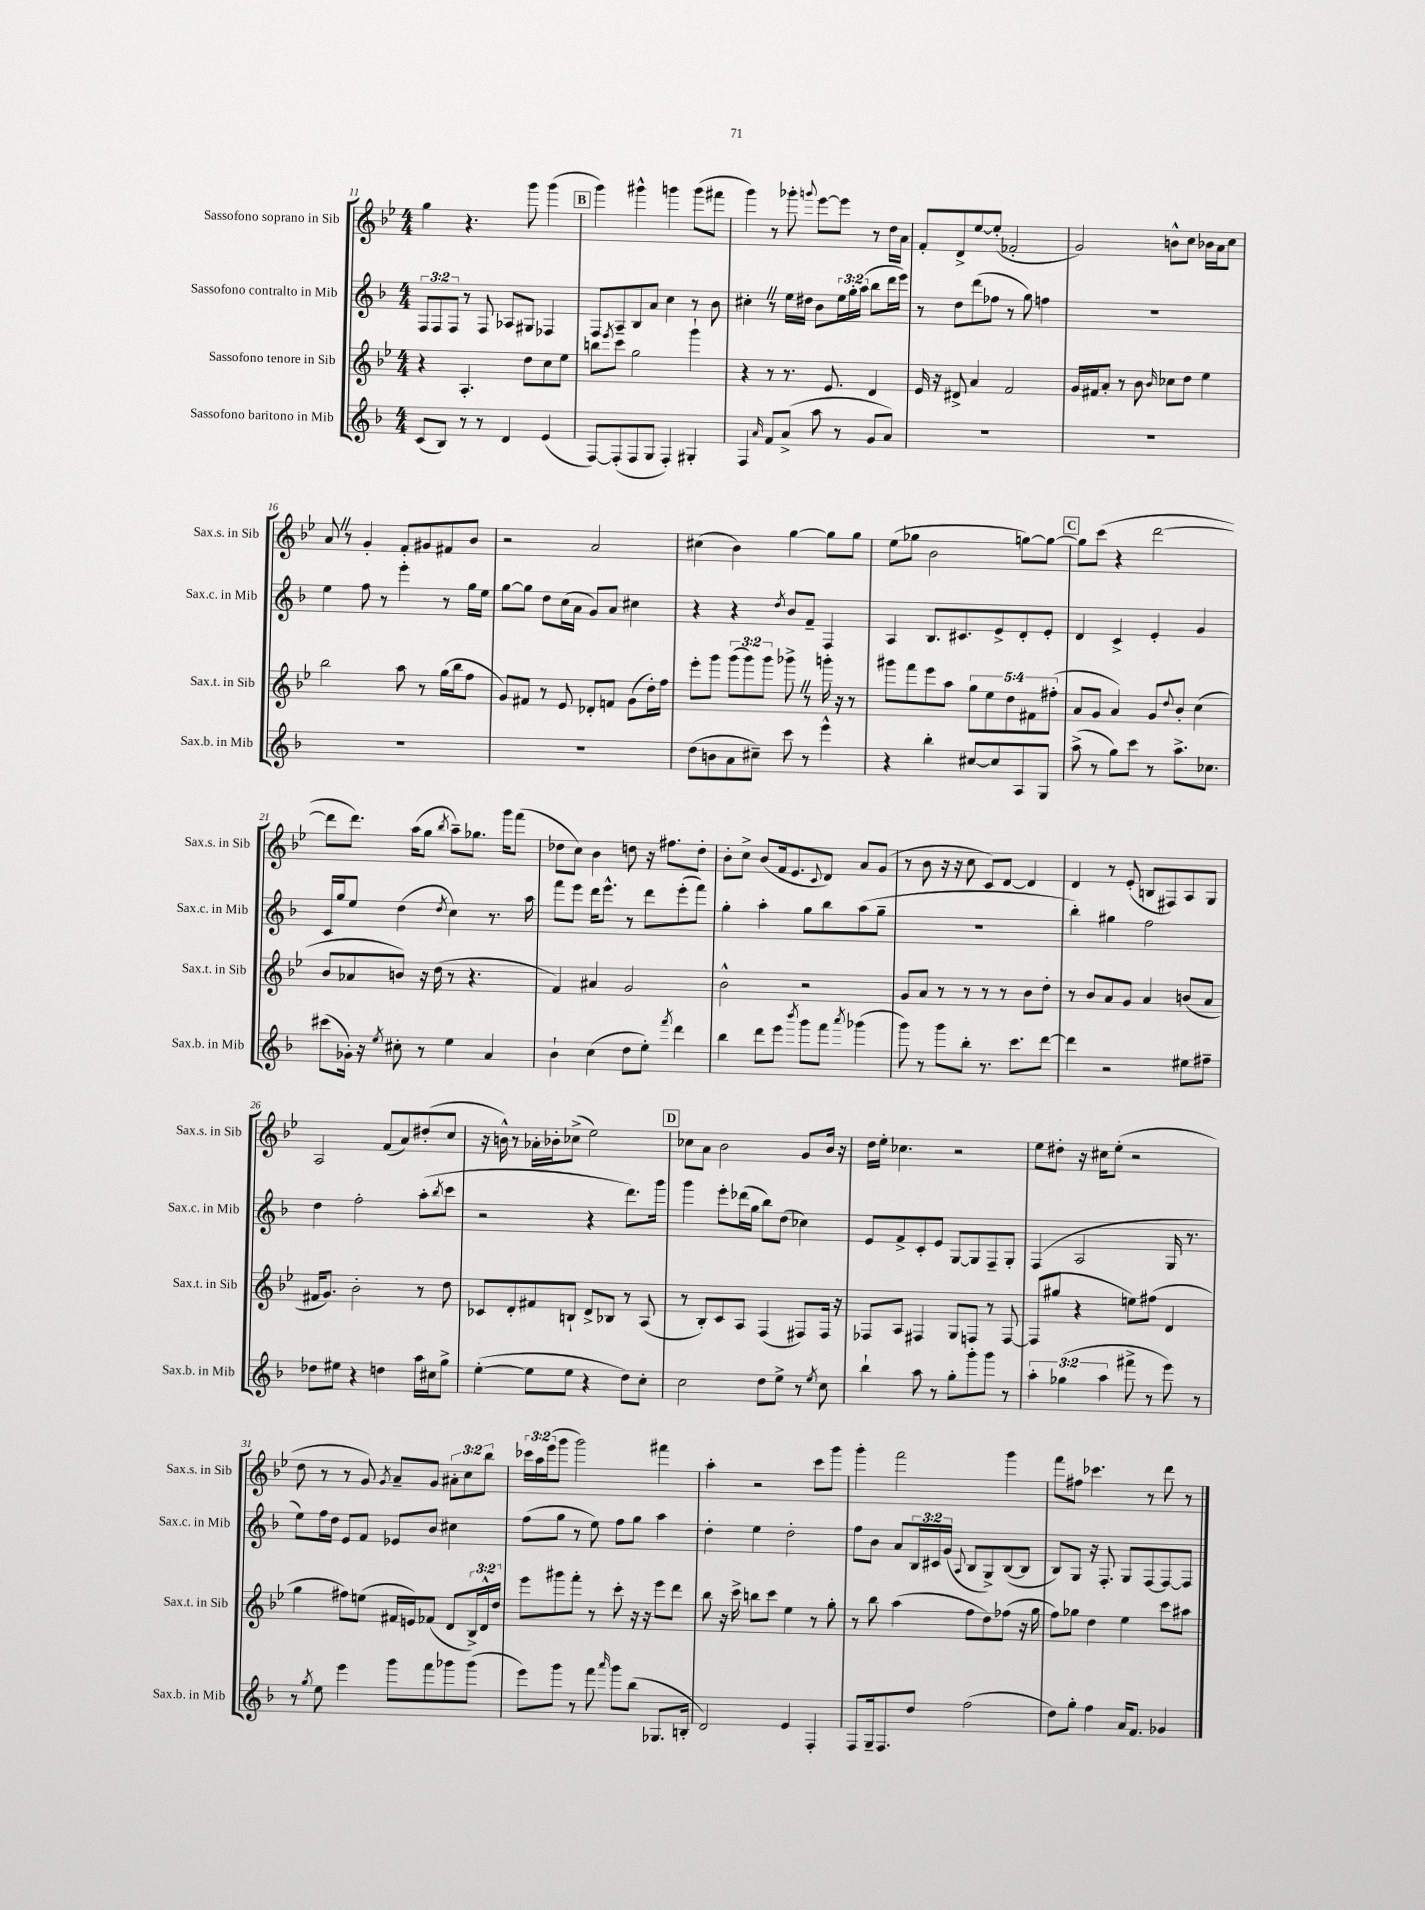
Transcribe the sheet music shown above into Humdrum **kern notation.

**kern	**kern	**kern	**kern
*part4	*part3	*part2	*part1
*staff4	*staff3	*staff2	*staff1
*I"Sassofono baritono in Mib	*I"Sassofono tenore in Sib	*I"Sassofono contralto in Mib	*I"Sassofono soprano in Sib
*I'Sax.b. in Mib	*I'Sax.t. in Sib	*I'Sax.c. in Mib	*I'Sax.s. in Sib
*clefG2	*clefG2	*clefG2	*clefG2
*k[b-]	*k[b-e-]	*k[b-]	*k[b-e-]
*M4/4	*M4/4	*M4/4	*M4/4
=11	=11	=11	=11
(8c/L	4r	12F/L	4gg\
.	.	12F/	.
8B-/J)	.	.	.
.	.	12F/J	.
8r	4.A'/	8r	4.r
8r	.	8F/	.
4d/	.	8A-X/L	.
.	8dd\L	8G#X/J	8ggg\
(4e/	8cc\	4F-X/	(4ggg\
.	8ee-\J	.	.
!!LO:REH:place=s1:t=B
=12	=12	=12	=12
[8F/L)	8bbn\L	8F/L	4ggg\)
.	8qeee-/	.	.
(8F'/]	8ccc\J	8A~/	.
8F/	2gg\	8B-/	4ggg#X^^\
8G/J	.	8a/J	.
4F'/)	.	4cc\	4gggn\
4G#X'/	4ggg`\	8r	(8ggg\L
.	.	8b-\	8fff#X\J
=13	=13	=13	=13
4F/	4r	4cc#X'Z\	4ggg\)
16qqa/	.	.	.
8f/L	8r	8r	8r
(8a^/J	8.r	16ee\LL	8ggg-X'\
.	.	16dd#X\JJ	.
.	.	.	8qqgggn/
8aa\	.	8b-\L	[8eee-\L
.	8.e-/	.	.
8r	.	24ee\L	8eee-\J]
.	.	24gg'\	.
.	.	(24aa\JJ	.
8g/L	4d/	8bb-\L	8r
8a/J)	.	16ddd\L	16dd\LL
.	.	16eee\JJ)	16a\JJ
=14	=14	=14	=14
1r	16e-/	8r	8f'/L
.	16r	.	.
.	8d#X^/	8dd\L	8d^/
.	4a/	(8ddd\	[8ee-/
.	.	8ff-X\J	(8ee-'/J]
.	2f/	8r	2f-X'/
.	.	8gg\)	.
.	.	4ffn\	.
=15	=15	=15	=15
1r	16g/LL	1r	2g/)
.	16f#X/J	.	.
.	8a'/J	.	.
.	8r	.	.
.	8b-\	.	.
.	16qqb-/	.	.
.	8cc-X\L	.	8bn^^\L
.	8dd\J	.	8cc\J
.	4ee-\	.	16b-X\LL
.	.	.	16a\J
.	.	.	8cc\J
!!LO:LB:g=z
=16	=16	=16	=16
1r	2bb-\	4ee\	8aZ/
.	.	.	8r
.	.	8ff\	4g'/
.	.	8r	.
.	8aa\	4eee'\	8f'/L
.	8r	.	8g#X/
.	(16gg\LL	8r	8f#X/
.	16bb-\J	.	.
.	8ff\J	16gg\LL	8b-/J
.	.	16ee\JJ	.
=17	=17	=17	=17
1r	8g/L)	[8gg\L	2r
.	8f#X/J	8gg\J]	.
.	8r	8dd\L	.
.	8e-/	(16cc\L	.
.	.	16a\JJ	.
.	8d-X'/L	8g/L)	2a/
.	8fn/J	8a/J	.
.	(8g\L	4cc#X\	.
.	16dd'\L)	.	.
.	16ff\JJ	.	.
=18	=18	=18	=18
(8dd\L	8eee-'\L	4r	(4cc#X\
8bn\	8ggg\J	.	.
8a\	(12ggg\L	4r	4b-\)
.	12ggg\)	.	.
8cc#X~\J)	.	.	.
.	12ggg\J	.	.
.	.	8qdd/	.
8ccc\	8ggg-X^Z\	8b-/L	[4gg\
8r	8r	8f~/J	.
4eee^^\	16gggn'\	4F/	8gg\L]
.	16r	.	.
.	8r	.	8gg\J
=19	=19	=19	=19
4r	8ggg#X\L	4A/	(8ee-\L
.	8fff\	.	8gg-X\J
4bb-'\	8eee-\	8.B-/L	2b-\
.	8aa\J	.	.
.	.	8.c#X/	.
[8cc#X/L	10gg\L	.	.
.	10ee-\	.	.
8cc#/]	.	8e^/	.
.	10dd\	.	.
8A/	.	8d'/	[8ggn\L)
.	10f#X\	.	.
8G/J	.	8e'/J	8gg\J_
.	(10ff#X'\J	.	.
!!LO:REH:place=s1:t=C
=20	=20	=20	=20
(8aa^\	8a/L	4d/	8gg\L]
8r	8g/J	.	(8ccc\J
8gg\L)	4a/)	4c^/	4r
8ccc\J	.	.	.
8r	8g/L	4e'/	[2ddd\
.	8qqdd/	.	.
8.aa^\L	8b-'/J	.	.
.	(4cc\	4g/	.
8.cc-X\J	.	.	.
!!LO:LB:g=z
=21	=21	=21	=21
(8ccc#X\L	8b-/L	16c/LL	8ddd\L]
.	.	16gg/J	.
16g-X'\Jk)	8a-X/	8ee/J	8.ddd\J)
16r	.	.	.
8qee/	.	.	.
8cc#X'\	8bn/J)	(4dd\	.
.	.	.	(16aa\KL
8r	16r	.	8gg\J
.	(16dd\	.	.
.	.	8qdd/	8qbb-/
4ee\	8r	4cc\)	8aa~\L)
.	4.r	.	8.gg-X\J
4a/	.	8.r	.
.	.	.	16ggg\KL
.	.	.	(8fff\J
.	.	16aa\	.
=22	=22	=22	=22
4b-`\	4f/)	8fff\L	8dd-X\L
.	.	8eee\J	8cc\J)
(4cc\	4a#X/	16ddd\KL	4b-\
.	.	8.eee^^\J	.
8dd\L	2g/	8r	8ddn\
8ee'\J)	.	8ddd\L	16r
.	.	.	8.ff#X\L
8qfff/	.	.	.
4ddd\	.	(8eee'\	.
.	.	8fff\J)	8dd'\J
=23	=23	=23	=23
4bb-\	2b-^^\	4gg'\	8b-'\L
.	.	.	8cc^\J
8ddd\L	.	4aa'\	(8b-/L
8eee\J	.	.	16f/k
.	.	.	8.e-/
8qbbb-/	.	.	.
8ggg\L	2r	8gg\L	.
.	.	.	8qqc/
8fff\J	.	8bb-\	8d/J)
8qaaa/	.	.	.
(4ggg-X\	.	(8aa\	8a/L
.	.	8gg~\J	(8g/J
=24	=24	=24	=24
8ggg\)	8g/L	1r	8r
8r	8a/J	.	8b-\
8ggg\L	8r	.	16r
.	.	.	16r
8bb-'\J	8r	.	8cc\
8.r	8r	.	8c/L)
.	8r	.	[8d/J
8.ccc\L	.	.	.
.	8b-\L	.	4d/]
[8ddd\J	8dd'\J	.	.
=25	=25	=25	=25
4ddd\]	8r	4bb-'\)	4d/
.	8b-/L	.	.
2r	8a/	4gg#X\	8r
.	8g/J	.	(8e-'/
.	4a/	2ff\	8Bn/L
.	.	.	8F#X/)
8ee#X\L	(8bn/L	.	8A/
8ff#X~\J	8a/J	.	8G/J
!!LO:LB:g=z
=26	=26	=26	=26
8dd-X\L	16f#X/KL	4dd\	2A/
.	8.g/J)	.	.
8ee#X\J	.	.	.
4r	2b-'\	2ff'\	.
4ddn\	.	.	(8f/L
.	.	.	8a/)
16aa\LL	8r	(8aa'\L	(8dd#X'/
16cc#X\J	.	.	.
.	.	8qbb-/	.
8gg^\J	8dd\	8ccc\J	8cc/J
=27	=27	=27	=27
([4ee'\	8c-X/L	2r	16r
.	.	.	16bn^^\)
.	8d'/	.	8r
8ee\L]	8f#X/	.	16a-X'\LL
.	.	.	16b-X'\J
8ee\J	8Bn`/J	.	(8cc-X^\J
4r	8d^/L	4r	2ee-\)
.	8B-X/J	.	.
8dd\L)	8r	8.ddd\L)	.
8cc'\J	(8A/	.	.
.	.	16ggg\Jk	.
!!LO:REH:place=s1:t=D
=28	=28	=28	=28
2cc\	8r	4ggg\	8cc-X\L
.	8B-'/L)	.	8a\J
.	8c/	8eee'\L	2b-\
.	8A/J	(16ddd-X\L	.
.	.	16gg\JJ	.
8dd\L	(4F/	8bb-\L)	.
8ee^\J	.	(8dd\J	.
8r	8F#X/L)	4cc-X\)	8g/L
8qee/	.	.	.
8cc\	16F#/Jk	.	16b-/Jk
.	16r	.	16r
=29	=29	=29	=29
4bb-`\	8F-X/L	8e/L	16dd\LL
.	.	.	16ee-'\JJ
.	8A/J	8f^/	4.cc-X\
8aa\	4F#X/	8c'/	.
8r	.	8e/J	.
8gg'\L	8G/L	[8G/L	2r
8ggg'\	8Fn/J	8G/]	.
8ggg\J	8r	8F~/	.
8r	[8F/	8G'/J	.
=30	=30	=30	=30
6aa'\	(8F/L]	(4F/	8ee-\L
.	8gg#X/J	.	8dd#X'\J
(6gg-X\	.	.	.
.	4r	2A/	16r
.	.	.	16cc#X\KL
6aa\	.	.	.
.	.	.	(8ee-'\J
8fff#X^\	8een\L)	.	2r
8r	(8ff#X\J	.	.
8eee\)	4d/	16G/	.
.	.	8.r	.
8r	.	.	.
!!LO:LB:g=z
=31	=31	=31	=31
8r	4gg\	8ee\L)	8dd\
8qgg/	.	.	.
8ee\	.	16ff\L	8r
.	.	16dd\JJ	.
4eee\	8ff#X\L)	8e/L	8r
.	(8een\J	8f/J	8g/)
.	.	.	8qg/
8ggg\L	16f#X/LL	8e-X/L	8a~/L
.	16en/J)	.	.
8fff\	(8f-X/J	8b-/J	8g/J
8ggg-X\	8d/L	4cc#X\	12a#X'\L
.	.	.	12cc\
(8ggg-\J	24B-^/L)	.	.
.	24d^^/	.	12bb-\J
.	24dd/JJ	.	.
=32	=32	=32	=32
8eee\L)	8eee-\L	(8ff\L	24ccc-X\LL
.	.	.	24aa\
.	.	.	(24eee-\J
8ggg\J	8ggg#X\	8gg\J	8ggg\J
8r	8fff'\J	8r	2ggg\)
8fff\	8r	8ee\)	.
16qqaaa/	.	.	.
8ggg\L	8ccc'\	8ff\L	.
(8bb-\J	16r	8gg\J	.
.	16r	.	.
8.G-X/L	8eee-\L	4aa\	4fff#X\
.	8ddd\J	.	.
16Bn'/Jk	.	.	.
=33	=33	=33	=33
2d/)	8bb-\	4dd'\	4aa'\
.	16r	.	.
.	16ccc^\	.	.
.	8bbn\L	4ee\	2r
.	8ccc\J	.	.
4e/	4ee-\	2dd'\	.
4F'/	8r	.	8ccc\L
.	8gg'\	.	8ggg\J
=34	=34	=34	=34
8F/L	8r	8ff\L	4ggg'\
16G~/k	8bb-\	8b-\J	.
8.F/	.	.	.
.	(4aa\	8a/L	2fff\
8dd/J	.	24B-/L	.
.	.	24c#X/	.
.	.	(24g/JJ	.
.	.	8qqA/	.
(2ff\	8ff\L	8B-/L	.
.	8dd\)	8G^/)	.
.	(8ff-X\J	([8B-/	4ggg\
.	16r	8B-/J]	.
.	16gg\	.	.
=35	=35	=35	=35
8dd\L)	8ff\L)	8B-/L)	8fff\L
8gg'\J	8gg-X\J	8G/J	8ff#X\J
4ff\	4dd\	16r	4.ccc-X\
.	.	8.F'/	.
16a/KL	4ee-\	8G/L	.
8.f/J	.	.	.
.	.	[8F/	8r
4g-X/	8ccc\L	8F/_	8ddd\
.	8aa#X\J	8F/J]	8r
==	==	==	==
*-	*-	*-	*-
